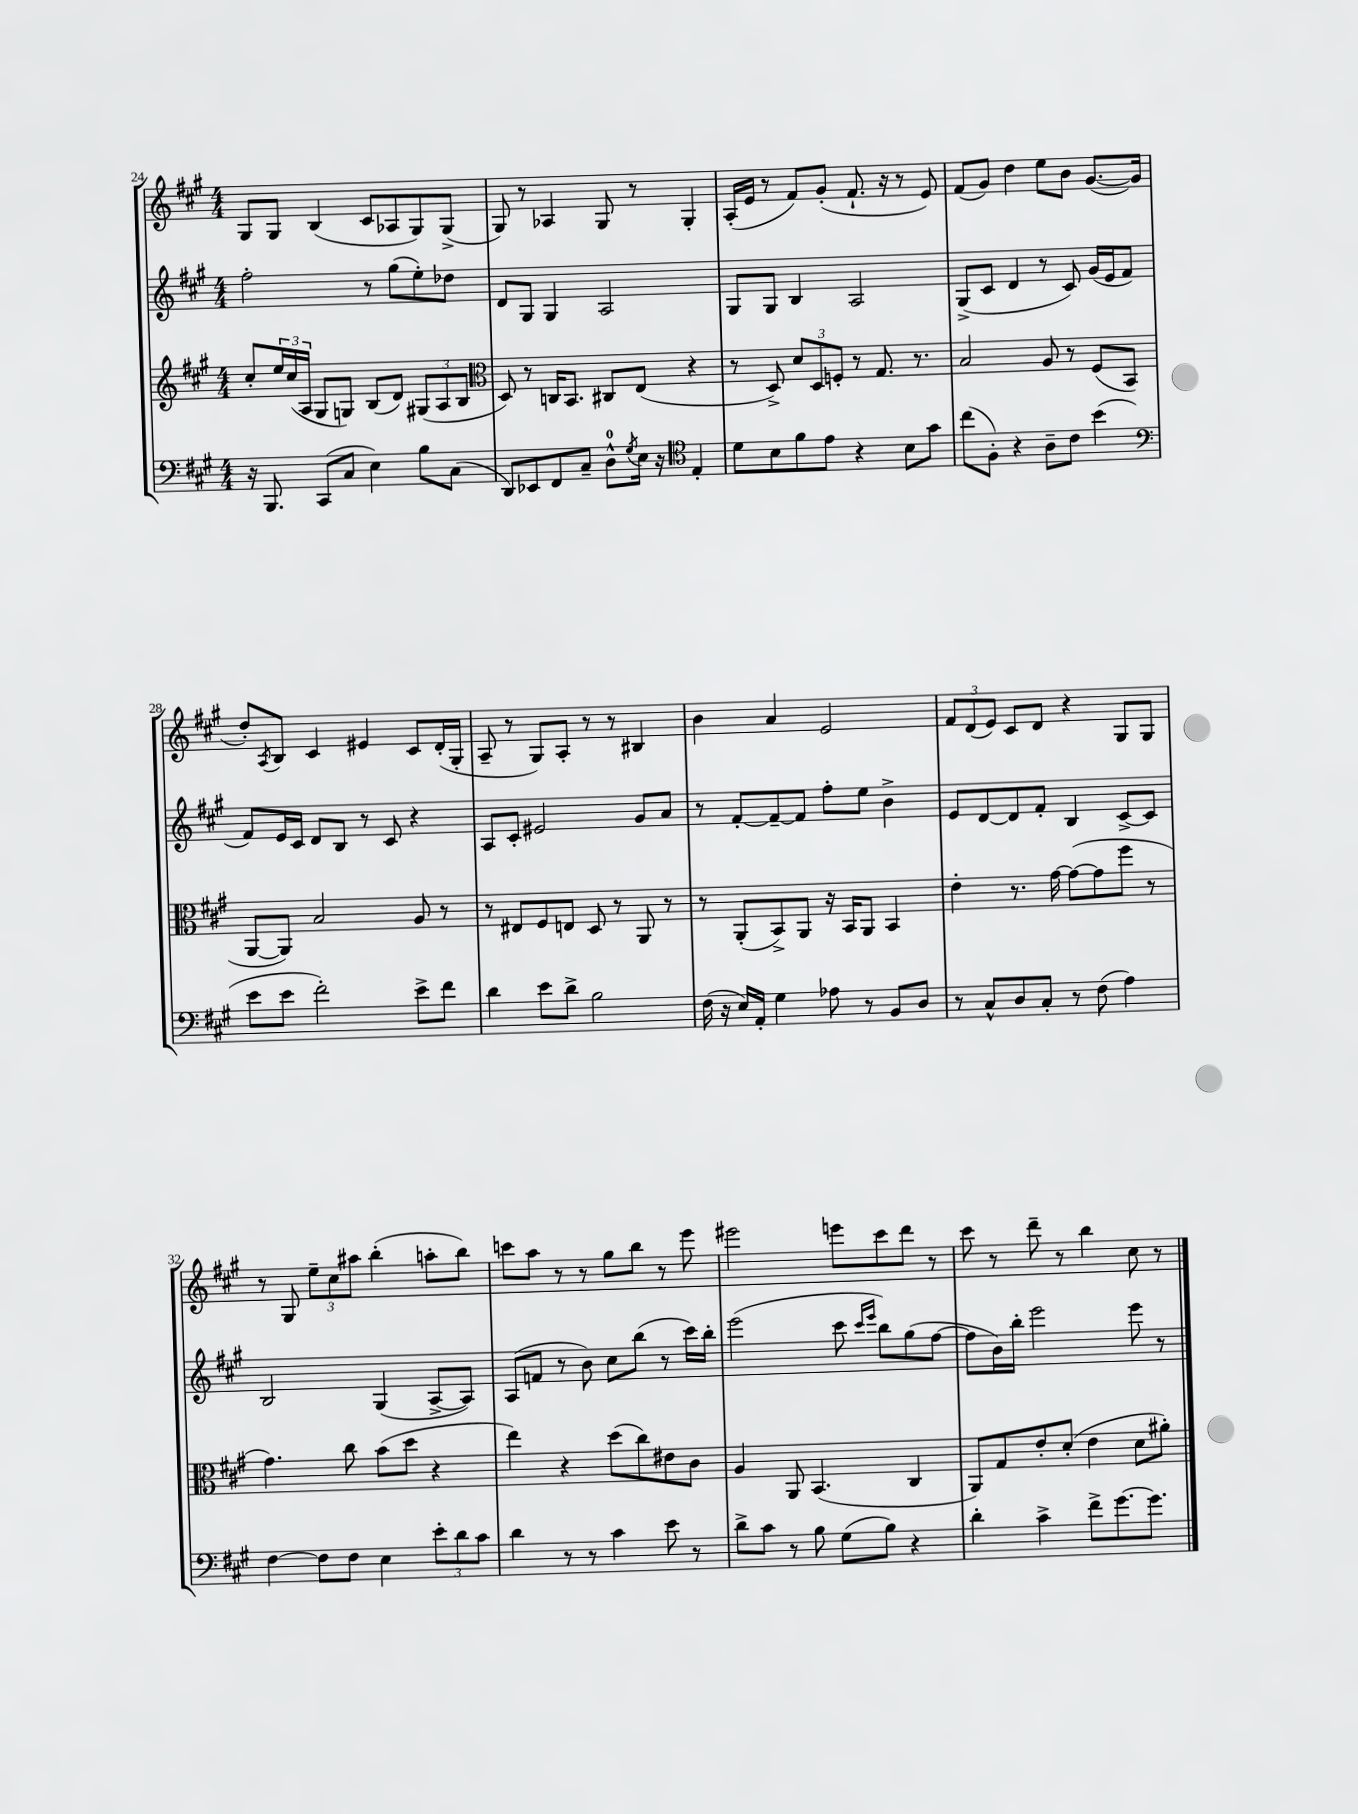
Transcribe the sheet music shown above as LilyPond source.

<<
\new StaffGroup <<
\new Staff = "s0" {
    \clef treble \key a \major \numericTimeSignature \time 4/4
    gis8 gis8 b4( cis'8 aes8 gis8) gis8->( |
    gis8) r8 aes4 gis8 r8 gis4-. |
    a16-.( e'16 r8 fis'8) gis'8-.( fis'8.-! r16 r8 e'8) |
    fis'8( gis'8) d''4 e''8 b'8 gis'8.~( gis'16 |
    d''8-.) \acciaccatura { a8 } b8 cis'4 eis'4 cis'8 d'16-.( gis16-. |
    a8-- r8 gis8) a8-. r8 r8 bis4 |
    b'4 a'4 e'2 |
    \tuplet 3/2 { fis'8 d'8( e'8) } cis'8 d'8 r4 gis8 gis8 |
    r8 gis8 \tuplet 3/2 { e''8-- cis''8 ais''8 } b''4-.( a''8-. b''8) |
    c'''8 a''8 r8 r8 gis''8 b''8 r8 e'''8 |
    eis'''2 e'''8 cis'''8 d'''8 r8 |
    cis'''8 r8 d'''8-- r8 b''4 cis''8 r8 \bar "|." |
}
\new Staff = "s1" {
    \clef treble \key a \major \numericTimeSignature \time 4/4
    fis''2-. r8 gis''8( e''8-.) des''8 |
    d'8 gis8 gis4 a2 |
    gis8 gis8 b4 a2 |
    gis8->( cis'8 d'4 r8 cis'8) gis'16( e'16 fis'8 |
    fis'8) e'16 cis'16 d'8 b8 r8 cis'8 r4 |
    a8 cis'8-. eis'2 gis'8 a'8 |
    r8 fis'8~-. fis'8~-- fis'8 fis''8-. e''8 b'4-> |
    e'8 d'8~ d'8 fis'8-. b4 cis'8~-> cis'8 |
    b2 gis4( a8~-> a8) |
    a8( f'8 r8 b'8) cis''8 b''8( r8 cis'''16) b''16-. |
    e'''2( cis'''8 \grace { cis'''16 e'''16 } b''8) gis''8( fis''8~ |
    fis''8 b'16) b''16-. e'''2 e'''8 r8 \bar "|." |
}
\new Staff = "s2" {
    \clef treble \key a \major \numericTimeSignature \time 4/4
    cis''8-. \tuplet 3/2 { e''16 cis''16( a16 } gis8 g8) b8( d'8) \tuplet 3/2 { gis8( a8 b8 } |
    \clef alto d8) r8 c16 b,8. cis8 e8( r4 |
    r8 d8->) \tuplet 3/2 { d'8 d8 f8-. } r8 gis8. r8. |
    b2 a8 r8 fis8( b,8 |
    a,8~ a,8) b2 a8 r8 |
    r8 eis8 fis8 e8 d8 r8 a,8 r8 |
    r8 a,8-.( b,8->) a,8 r16 b,16 a,8 b,4 |
    e'4-. r8. gis'16~ gis'8~( gis'8 fis''8 r8 |
    gis'4.) cis''8 b'8( d''8 r4 |
    e''4) r4 d''8( cis''8) eis'8 cis'8 |
    a4 a,8 b,4.( cis4 |
    a,8) gis8 e'8-. d'8-.( e'4 d'8 ais'8-.) \bar "|." |
}
\new Staff = "s3" {
    \clef bass \key a \major \numericTimeSignature \time 4/4
    r16 b,,8. cis,8( cis8 e4) b8 cis8( |
    d,8) ees,8 fis,8 cis8-- d8-0-^ \acciaccatura { gis8 } e16 r16 \clef tenor e4-. |
    d'8 b8 fis'8 e'8 r4 b8 gis'8 |
    cis''8( fis8-.) r4 a8-- cis'8 b'4( |
    \clef bass e'8 e'8 fis'2-.) e'8-> fis'8 |
    d'4 e'8 d'8-> b2 |
    fis16( r16 e16) a,16-. gis4 aes8 r8 b,8 d8 |
    r8 cis8-^ d8 cis8-. r8 fis8( a4) |
    fis4~ fis8 fis8 e4 \tuplet 3/2 { e'8-. d'8 cis'8 } |
    d'4 r8 r8 cis'4 e'8 r8 |
    d'8-> cis'8 r8 b8 gis8( b8) r4 |
    d'4-. cis'4-> fis'8-> gis'8.~ gis'8. \bar "|." |
}
>>
>>
\layout { \context { \Score currentBarNumber = #24 } }
